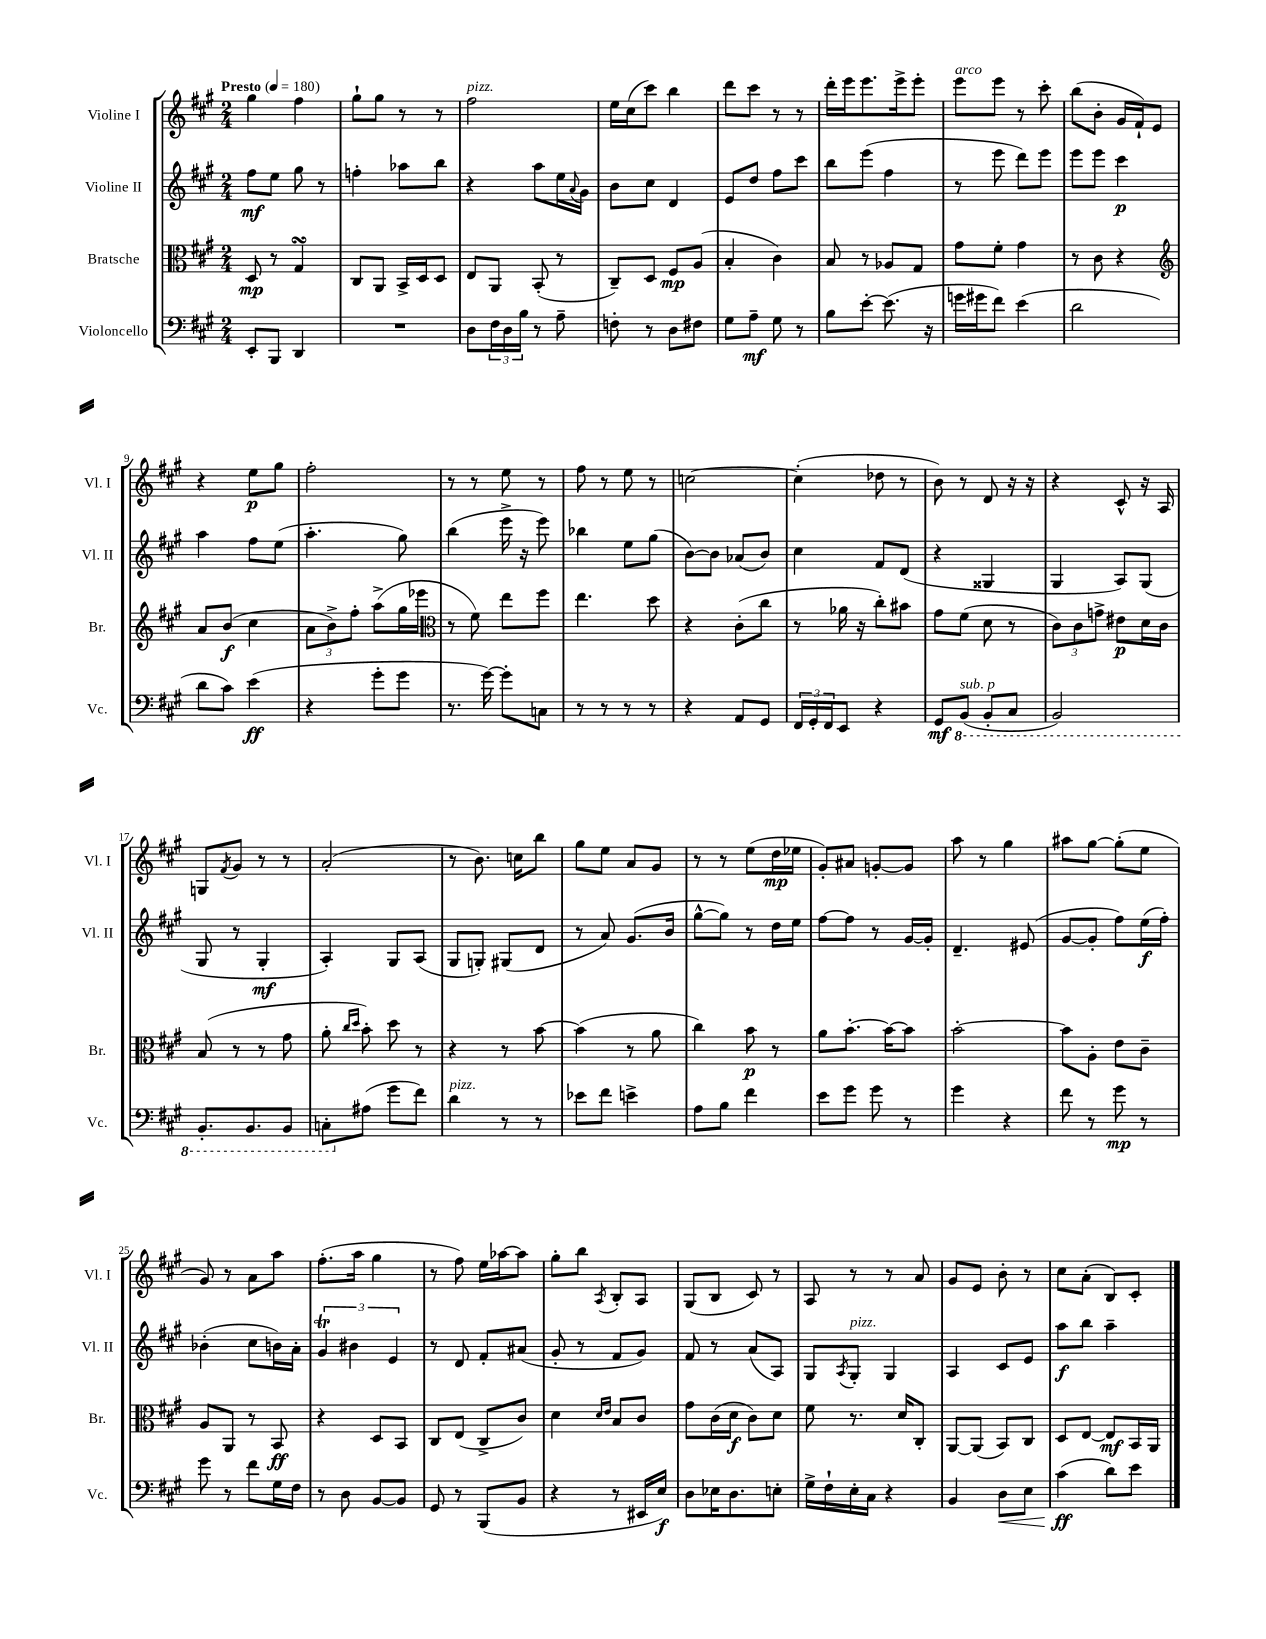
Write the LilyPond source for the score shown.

<<
\new StaffGroup <<
\new Staff = "s0" \with { instrumentName = "Violine I" shortInstrumentName = "Vl. I" } {
    \clef treble \key a \major \numericTimeSignature \time 2/4 \tempo "Presto" 4 = 180
    gis''4 fis''4 |
    gis''8-! gis''8 r8 r8 |
    fis''2^\markup { \italic "pizz." } |
    e''16 cis''16( cis'''8) b''4 |
    d'''8 cis'''8 r8 r8 |
    d'''16-. e'''16 e'''8. e'''16-> e'''8-. |
    e'''8^\markup { \italic "arco" } e'''8 r8 cis'''8-. |
    b''8( b'8-. gis'16 fis'16-!) e'8 |
    r4 e''8\p gis''8 |
    fis''2-. |
    r8 r8 e''8 r8 |
    fis''8 r8 e''8 r8 |
    c''2~ |
    c''4-.( des''8 r8 |
    b'8) r8 d'8 r16 r16 |
    r4 cis'8-^ r16 a16 |
    g8 \acciaccatura { fis'8 } gis'8 r8 r8 |
    a'2-.( |
    r8 b'8.) c''16 b''8 |
    gis''8 e''8 a'8 gis'8 |
    r8 r8 e''8( d''16\mp ees''16 |
    gis'8-.) ais'8 g'8~-. g'8 |
    a''8 r8 gis''4 |
    ais''8 gis''8~ gis''8-.( e''8 |
    gis'8) r8 a'8 a''8 |
    fis''8.-.( a''16 gis''4 |
    r8 fis''8) e''16 aes''16~ aes''8 |
    gis''8-. b''8 \acciaccatura { a8 } b8-. a8 |
    gis8( b8 cis'8) r8 |
    a8 r8 r8 a'8 |
    gis'8 e'8 b'8-. r8 |
    cis''8 a'8-.( b8) cis'8-. \bar "|." |
}
\new Staff = "s1" \with { instrumentName = "Violine II" shortInstrumentName = "Vl. II" } {
    \clef treble \key a \major \numericTimeSignature \time 2/4
    fis''8\mf e''8 gis''8 r8 |
    f''4-. aes''8 b''8 |
    r4 a''8 e''16 \appoggiatura { a'8 } gis'16 |
    b'8 cis''8 d'4 |
    e'8 d''8 fis''8 cis'''8 |
    b''8 e'''8( fis''4 |
    r8 e'''8 d'''8) e'''8 |
    e'''8 e'''8 cis'''4\p |
    a''4 fis''8 e''8( |
    a''4.-. gis''8) |
    b''4( e'''16-> r16 e'''8) |
    bes''4 e''8 gis''8( |
    b'8~) b'8 aes'8( b'8) |
    cis''4 fis'8 d'8( |
    r4 gisis4 |
    gis4 a8) gis8( |
    gis8 r8 gis4-.\mf |
    a4-.) gis8 a8( |
    gis8 g8-.) gis8( d'8 |
    r8 a'8) gis'8.( b'16 |
    gis''8~-^ gis''8) r8 d''16 e''16 |
    fis''8~ fis''8 r8 gis'16~ gis'16-. |
    d'4.-- eis'8( |
    gis'8~ gis'8-. fis''8) e''16\f( fis''16-.) |
    bes'4-.( cis''8 b'16) a'16-. |
    \tuplet 3/2 { gis'4\trill bis'4 e'4 } |
    r8 d'8 fis'8-. ais'8( |
    gis'8-. r8 fis'8 gis'8) |
    fis'8 r8 a'8( a8) |
    gis8 \acciaccatura { a8 } gis8-.^\markup { \italic "pizz." } gis4 |
    a4 cis'8 e'8 |
    a''8\f b''8 a''4-- \bar "|." |
}
\new Staff = "s2" \with { instrumentName = "Bratsche" shortInstrumentName = "Br." } {
    \clef alto \key a \major \numericTimeSignature \time 2/4
    d8\mp r8 gis4\turn |
    cis8 a,8 b,16-> d16 d8 |
    e8 a,8 b,8-.( r8 |
    cis8--) d8 fis8\mp a8( |
    b4-. cis'4) |
    b8 r8 aes8 gis8 |
    gis'8 fis'8-. gis'4 |
    r8 cis'8 r4 |
    \clef treble a'8 b'8\f( cis''4 |
    \tuplet 3/2 { a'8 b'8->) fis''8-. } a''8->( gis''16 ees'''16 |
    \clef alto r8 fis'8) e''8 fis''8 |
    e''4. d''8 |
    r4 cis'8-.( cis''8 |
    r8 aes'16 r16 cis''8-.) bis'8 |
    gis'8 fis'8( d'8 r8 |
    \tuplet 3/2 { cis'8) cis'8 g'8-> } eis'8\p d'16 cis'16 |
    b8( r8 r8 gis'8 |
    a'8-. \grace { cis''16 d''16 } b'8-.) d''8 r8 |
    r4 r8 b'8~ |
    b'4( r8 a'8 |
    cis''4) b'8\p r8 |
    a'8 b'8.~-. b'16~ b'8 |
    b'2~-. |
    b'8 a8-. e'8 cis'8-- |
    a8 a,8 r8 b,8\ff |
    r4 d8 b,8 |
    cis8 e8( cis8-> cis'8) |
    d'4 \grace { d'16 e'16 } b8 cis'8 |
    gis'8 cis'16( d'16\f cis'8) d'8 |
    fis'8 r8. d'16 cis8-. |
    a,8~ a,8( b,8) cis8 |
    d8 e8~ e8\mf b,16 a,16 \bar "|." |
}
\new Staff = "s3" \with { instrumentName = "Violoncello" shortInstrumentName = "Vc." } {
    \clef bass \key a \major \numericTimeSignature \time 2/4
    e,8-. b,,8 d,4 |
    R2 |
    d8 \tuplet 3/2 { fis16 d16 b16 } r8 a8-- |
    f8-. r8 d8 fis8 |
    gis8 a8--\mf gis8 r8 |
    b8 e'8~-. e'8.( r16 |
    g'16 gis'16 fis'8) e'4( |
    d'2 |
    d'8 cis'8) e'4\ff( |
    r4 gis'8-. gis'8 |
    r8. gis'16~) gis'8-. c8 |
    r8 r8 r8 r8 |
    r4 a,8 gis,8 |
    \tuplet 3/2 { fis,16 gis,16-. fis,16 } e,8 r4 |
    gis,8\mf \ottava #-1 b,,8^\markup { \italic "sub. p" }( b,,8-. cis,8 |
    b,,2) |
    b,,8.-. b,,8. b,,8 |
    c,8-. \ottava #0 ais8( gis'8 fis'8) |
    d'4^\markup { \italic "pizz." } r8 r8 |
    ees'8 fis'8 e'4-> |
    a8 b8 fis'4 |
    e'8 gis'8 gis'8 r8 |
    gis'4 r4 |
    fis'8 r8 gis'8\mp r8 |
    gis'8 r8 fis'8 gis16 fis16 |
    r8 d8 b,8~ b,8 |
    gis,8 r8 b,,8( b,8 |
    r4 r8 eis,16 e16\f) |
    d8 ees16 d8. e8-. |
    gis16-> fis16-! e16-. cis16 r4 |
    b,4 d8\< e8 |
    cis'4\ff\!( d'8) e'8 \bar "|." |
}
>>
>>
